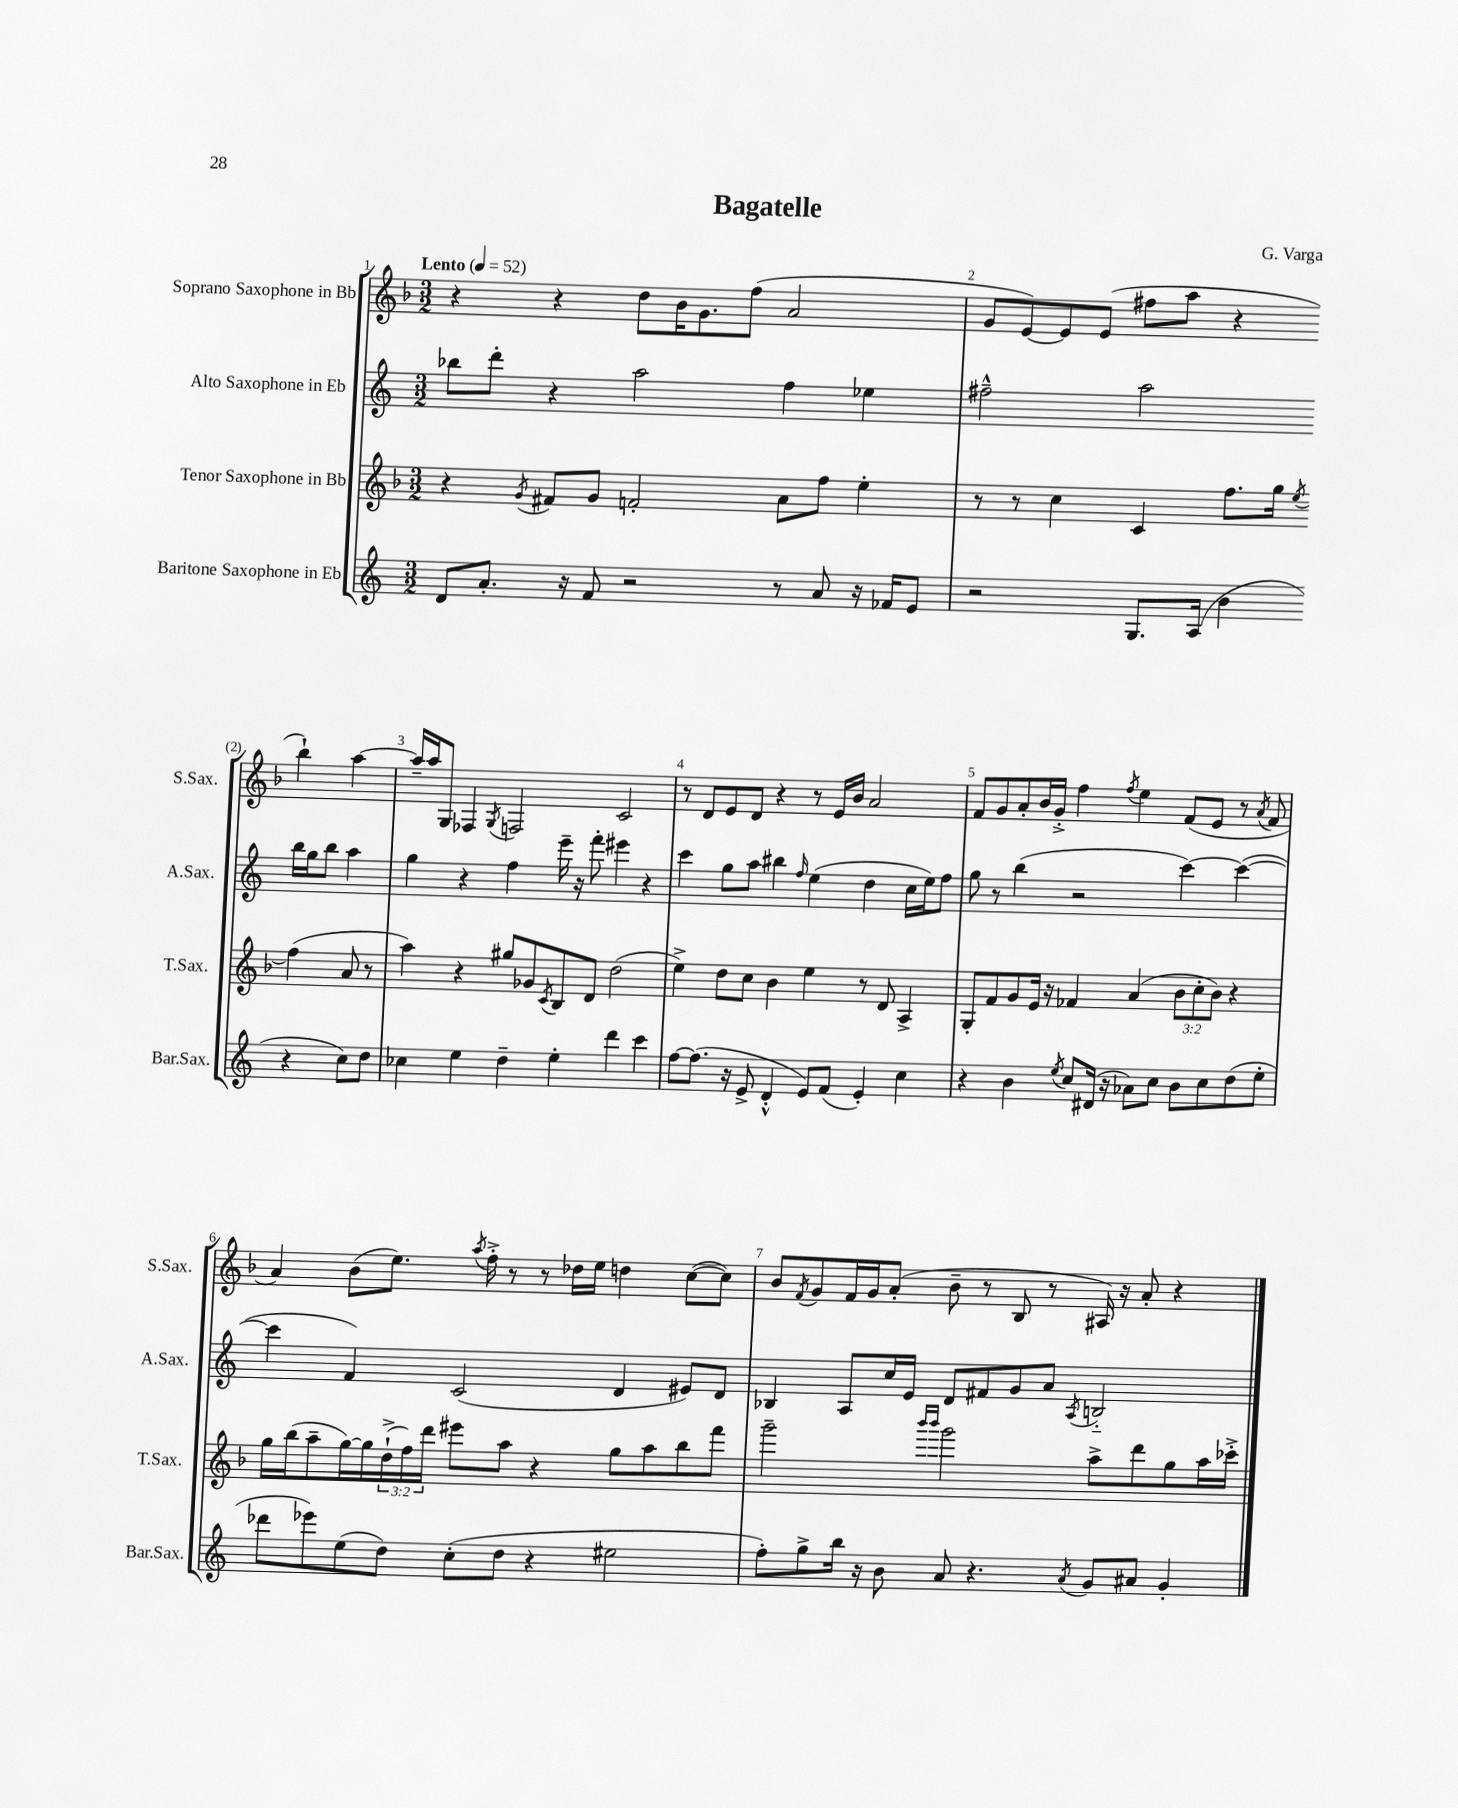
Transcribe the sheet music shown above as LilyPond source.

\header { title = "Bagatelle" composer = "G. Varga" }
<<
\new StaffGroup <<
\new Staff = "s0" \with { instrumentName = "Soprano Saxophone in Bb" shortInstrumentName = "S.Sax." } {
    \clef treble \key f \major \numericTimeSignature \time 3/2 \tempo "Lento" 4 = 52
    r4 r4 d''8 bes'16 g'8. f''8( a'2 |
    g'8 e'8~) e'8 e'8( fis''8 a''8 r4 bes''4-!) a''4~ |
    a''16-- a''16 g8 fes4 \acciaccatura { g8 } f2 c'2 |
    r8 d'8 e'8 d'8 r4 r8 e'16 bes'16 a'2 |
    f'8 g'8 a'8-. bes'16 g'16-.-> f''4 \acciaccatura { f''8 } e''4 f'8( e'8 r8 \acciaccatura { a'8 } f'8 |
    a'4) bes'8( e''8.) \acciaccatura { a''8 } f''16-.-> r8 r8 des''16 e''16 d''4 c''8~( c''8) |
    bes'8 \acciaccatura { f'8 } g'8 f'16 g'16 a'8-.( bes'8-- r8 bes8 r8 ais16) r16 a'8-. r4 \bar "|." |
}
\new Staff = "s1" \with { instrumentName = "Alto Saxophone in Eb" shortInstrumentName = "A.Sax." } {
    \clef treble \key c \major \numericTimeSignature \time 3/2
    bes''8 d'''8-. r4 a''2 f''4 ees''4 |
    fis''2---^ a''2 b''16 g''16 b''8 a''4 |
    g''4 r4 f''4 e'''16-- r16 f'''8-. eis'''4 r4 |
    c'''4 g''8 a''8 bis''4 \grace { f''16 } e''4( d''4 c''16 e''16) f''8 |
    g''8 r8 b''4( r2 c'''4~) c'''4~( |
    c'''4 f'4) c'2( d'4 eis'8) d'8 |
    bes4 a8 c''16 e'16 d'8 fis'8 g'8 a'8 \acciaccatura { a8 } b2-_ \bar "|." |
}
\new Staff = "s2" \with { instrumentName = "Tenor Saxophone in Bb" shortInstrumentName = "T.Sax." } {
    \clef treble \key f \major \numericTimeSignature \time 3/2 \override Staff.TupletNumber.text = #tuplet-number::calc-fraction-text
    r4 \acciaccatura { g'8 } fis'8 g'8 f'2-. a'8 f''8 e''4-. |
    r8 r8 c''4 c'4 f''8. g''16 \acciaccatura { e''8 } f''4( a'8 r8 |
    a''4) r4 gis''8 ges'8 \acciaccatura { c'8 } bes8 d'8 d''2( |
    e''4->) d''8 c''8 bes'4 e''4 r8 d'8 a4-> |
    g8-. f'8 g'8 e'16 r16 fes'4 a'4( \tuplet 3/2 { bes'8 c''8-. bes'8) } r4 |
    g''16 bes''16( a''8-- g''16~) g''16 \tuplet 3/2 { d''16-!->( f''16) d'''16 } eis'''8 a''8 r4 g''8 a''8 bes''8 f'''8 |
    g'''2-- \grace { bes'''16 bes'''16 } g'''2 a''8-> d'''8 g''8 a''16 ces'''16-.-> \bar "|." |
}
\new Staff = "s3" \with { instrumentName = "Baritone Saxophone in Eb" shortInstrumentName = "Bar.Sax." } {
    \clef treble \key c \major \numericTimeSignature \time 3/2
    d'8 a'8.-. r16 f'8 r2 r8 a'8 r16 fes'16 e'8 |
    r2 g8. a16( b'4 r4 c''8) d''8 |
    ces''4 e''4 d''4-- e''4-. d'''4 c'''4 |
    f''8~ f''8.( r16 e'8-> d'4-.-^ e'8) f'8( e'4-.) c''4 |
    r4 b'4 \acciaccatura { e''8 } c''8 dis'16( r16 aes'8) c''8 b'8 c''8 d''8( e''8-. |
    des'''8 ees'''8) e''8( d''8) c''8-.( d''8 r4 eis''2 |
    f''8-.) g''8-> b''16 r16 b'8 a'8 r4. \acciaccatura { a'8 } g'8 ais'8 g'4-. \bar "|." |
}
>>
>>
\layout { \context { \Score \override BarNumber.break-visibility = ##(#f #t #t) barNumberVisibility = #all-bar-numbers-visible } }
